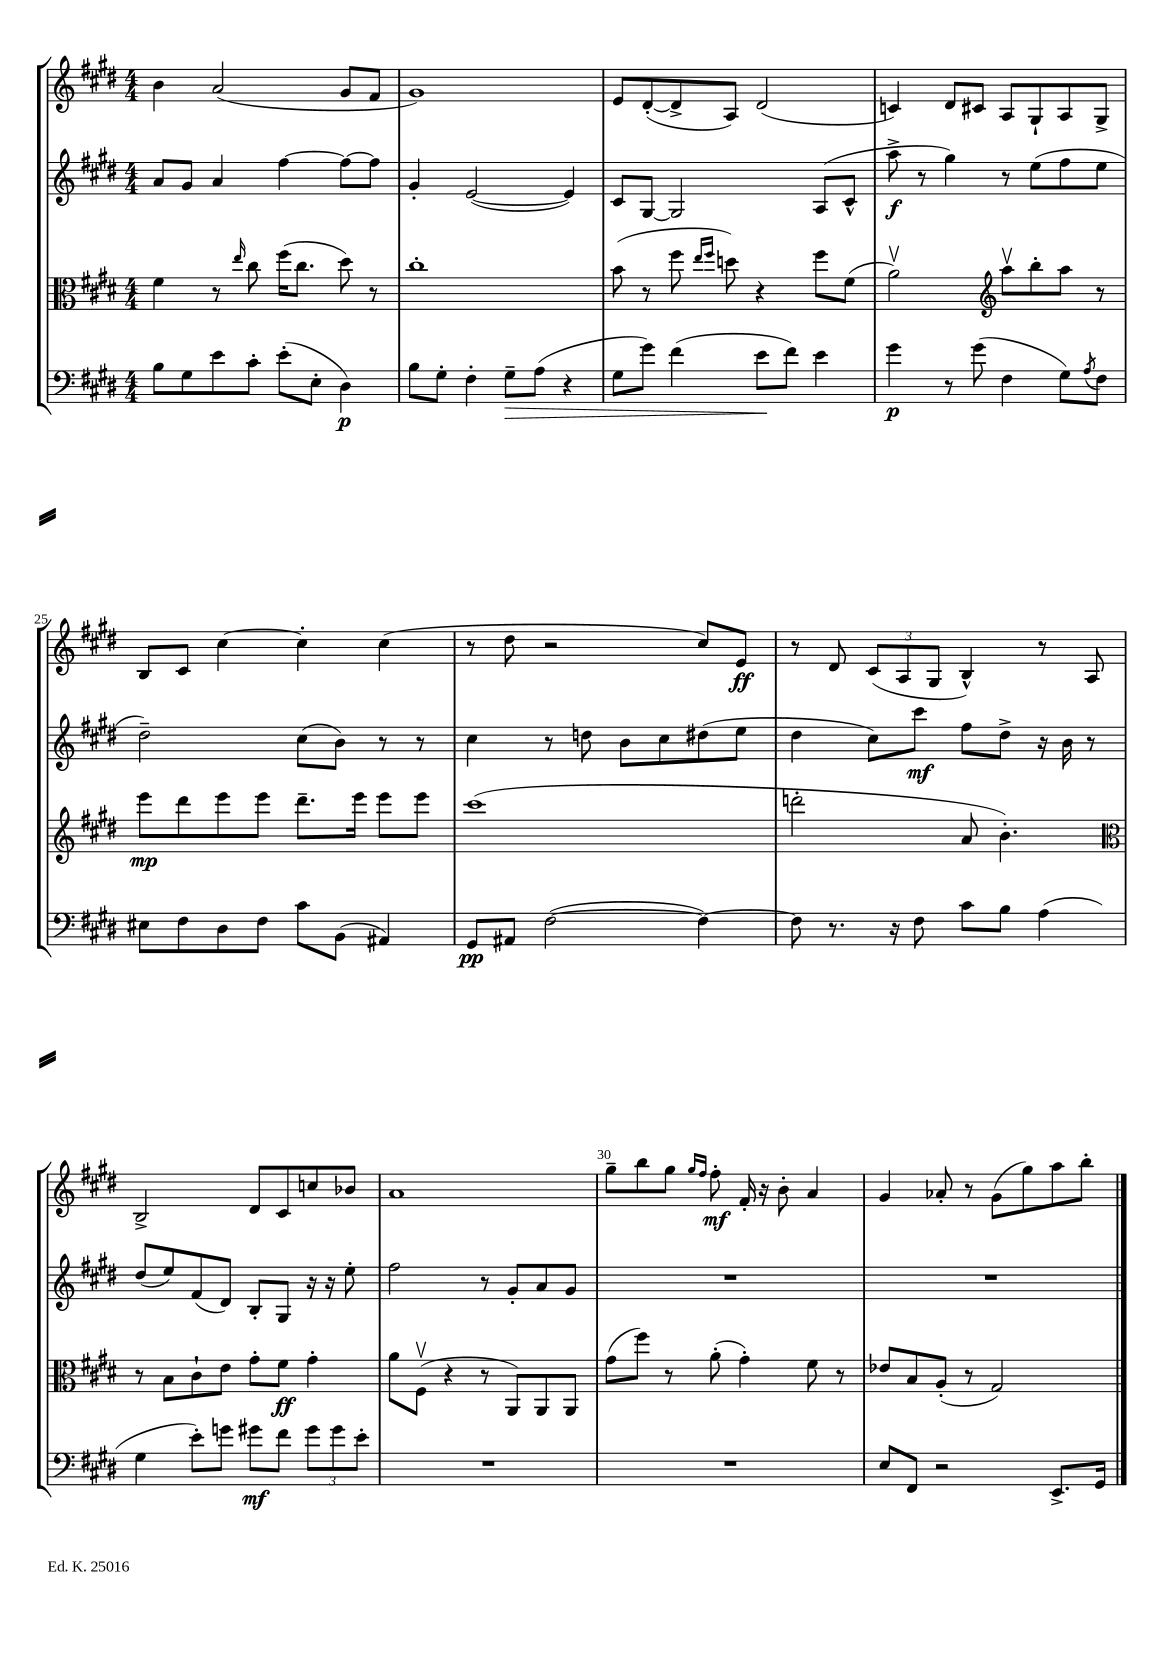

**kern	**kern	**kern	**kern
*staff4	*staff3	*staff2	*staff1
*clefF4	*clefC3	*clefG2	*clefG2
*k[f#c#g#d#]	*k[f#c#g#d#]	*k[f#c#g#d#]	*k[f#c#g#d#]
*M4/4	*M4/4	*M4/4	*M4/4
8B	4f#	8a	4b
8G#	.	8g#	.
8e	8r	4a	(2a
.	16qqee	.	.
8c#'	8cc#	.	.
(8e'	(16ff#	[4ff#	.
.	8.cc#	.	.
8E'	.	.	.
4D#)	8dd#)	8ff#_	8g#
.	8r	8ff#]	8f#
=	=	=	=
8B	1cc#'	4g#'	1g#)
8G#'	.	.	.
4F#'	.	([2e	.
8G#~	.	.	.
(8A	.	.	.
4r	.	4e])	.
=	=	=	=
8G#	(8b	8c#	8e
8g#)	8r	[8G#	([8d#'
(4f#	8ff#	2G#]	8d#^]
.	16qqee	.	.
.	16qqff#	.	.
.	8dd)	.	8A)
8e	4r	.	(2d#
8f#)	.	.	.
4e	8ff#	(8A	.
.	(8f#	8c#^^	.
=	=	=	=
4g#	2av)	8aa^	4c)
.	.	8r	.
8r	.	4gg#)	8d#
(8g#	.	.	8c#
*	*clefG2	*	*
4F#	8aav	8r	8A
.	8bb'	(8ee	8G#`
8G#)	8aa	8ff#	8A
8qA	.	.	.
8F#	8r	8ee	8G#^
=	=	=	=
8E#	8eee	2dd#~)	8B
8F#	8ddd#	.	8c#
8D#	8eee	.	[4cc#
8F#	8eee	.	.
8c#	8.ddd#~	(8cc#	4cc#']
(8BB	.	8b)	.
.	16eee	.	.
4AA#)	8eee	8r	(4cc#
.	8eee	8r	.
=	=	=	=
8GG#	(1ccc#	4cc#	8r
8AA#	.	.	8dd#
([2F#	.	8r	2r
.	.	8dd	.
.	.	8b	.
.	.	8cc#	.
4F#_)	.	(8dd#	8cc#)
.	.	8ee	8e
=	=	=	=
8F#]	2ddd'	4dd#	8r
8.r	.	.	8d#
.	.	8cc#)	(12c#
16r	.	.	.
.	.	.	12A
8F#	.	8ccc#	.
.	.	.	12G#
8c#	8a	8ff#	4B^^)
8B	4.b')	8dd#^	.
(4A	.	16r	8r
.	.	16b	.
.	.	8r	8A
=	=	=	=
*	*clefC3	*	*
4G#	8r	(8dd#	2B^
.	8B	8ee)	.
8e')	8c#`	(8f#	.
8g	8e	8d#)	.
8g#	8g#'	8B'	8d#
8f#	8f#	8G#	8c#
12g#	4g#'	16r	8cc
.	.	16r	.
12g#	.	.	.
.	.	8ee'	8b-
12e'	.	.	.
=	=	=	=
1r	8a	2ff#	1a
.	(8F#v	.	.
.	4r	.	.
.	8r	8r	.
.	8AA)	8g#'	.
.	8AA	8a	.
.	8AA	8g#	.
=	=	=	=
1r	(8g#	1r	8gg#~
.	8ff#)	.	8bb
.	8r	.	8gg#
.	.	.	16qqgg#
.	.	.	16qqff#
.	(8a'	.	8ff#'
.	4g#')	.	16f#'
.	.	.	16r
.	.	.	8b'
.	8f#	.	4a
.	8r	.	.
=	=	=	=
8E	8e-	1r	4g#
8FF#	8B	.	.
2r	(8A'	.	8a-'
.	8r	.	8r
.	2G#)	.	(8g#
.	.	.	8gg#)
8.EE^	.	.	8aa
.	.	.	8bb'
16GG#	.	.	.
==	==	==	==
*-	*-	*-	*-
